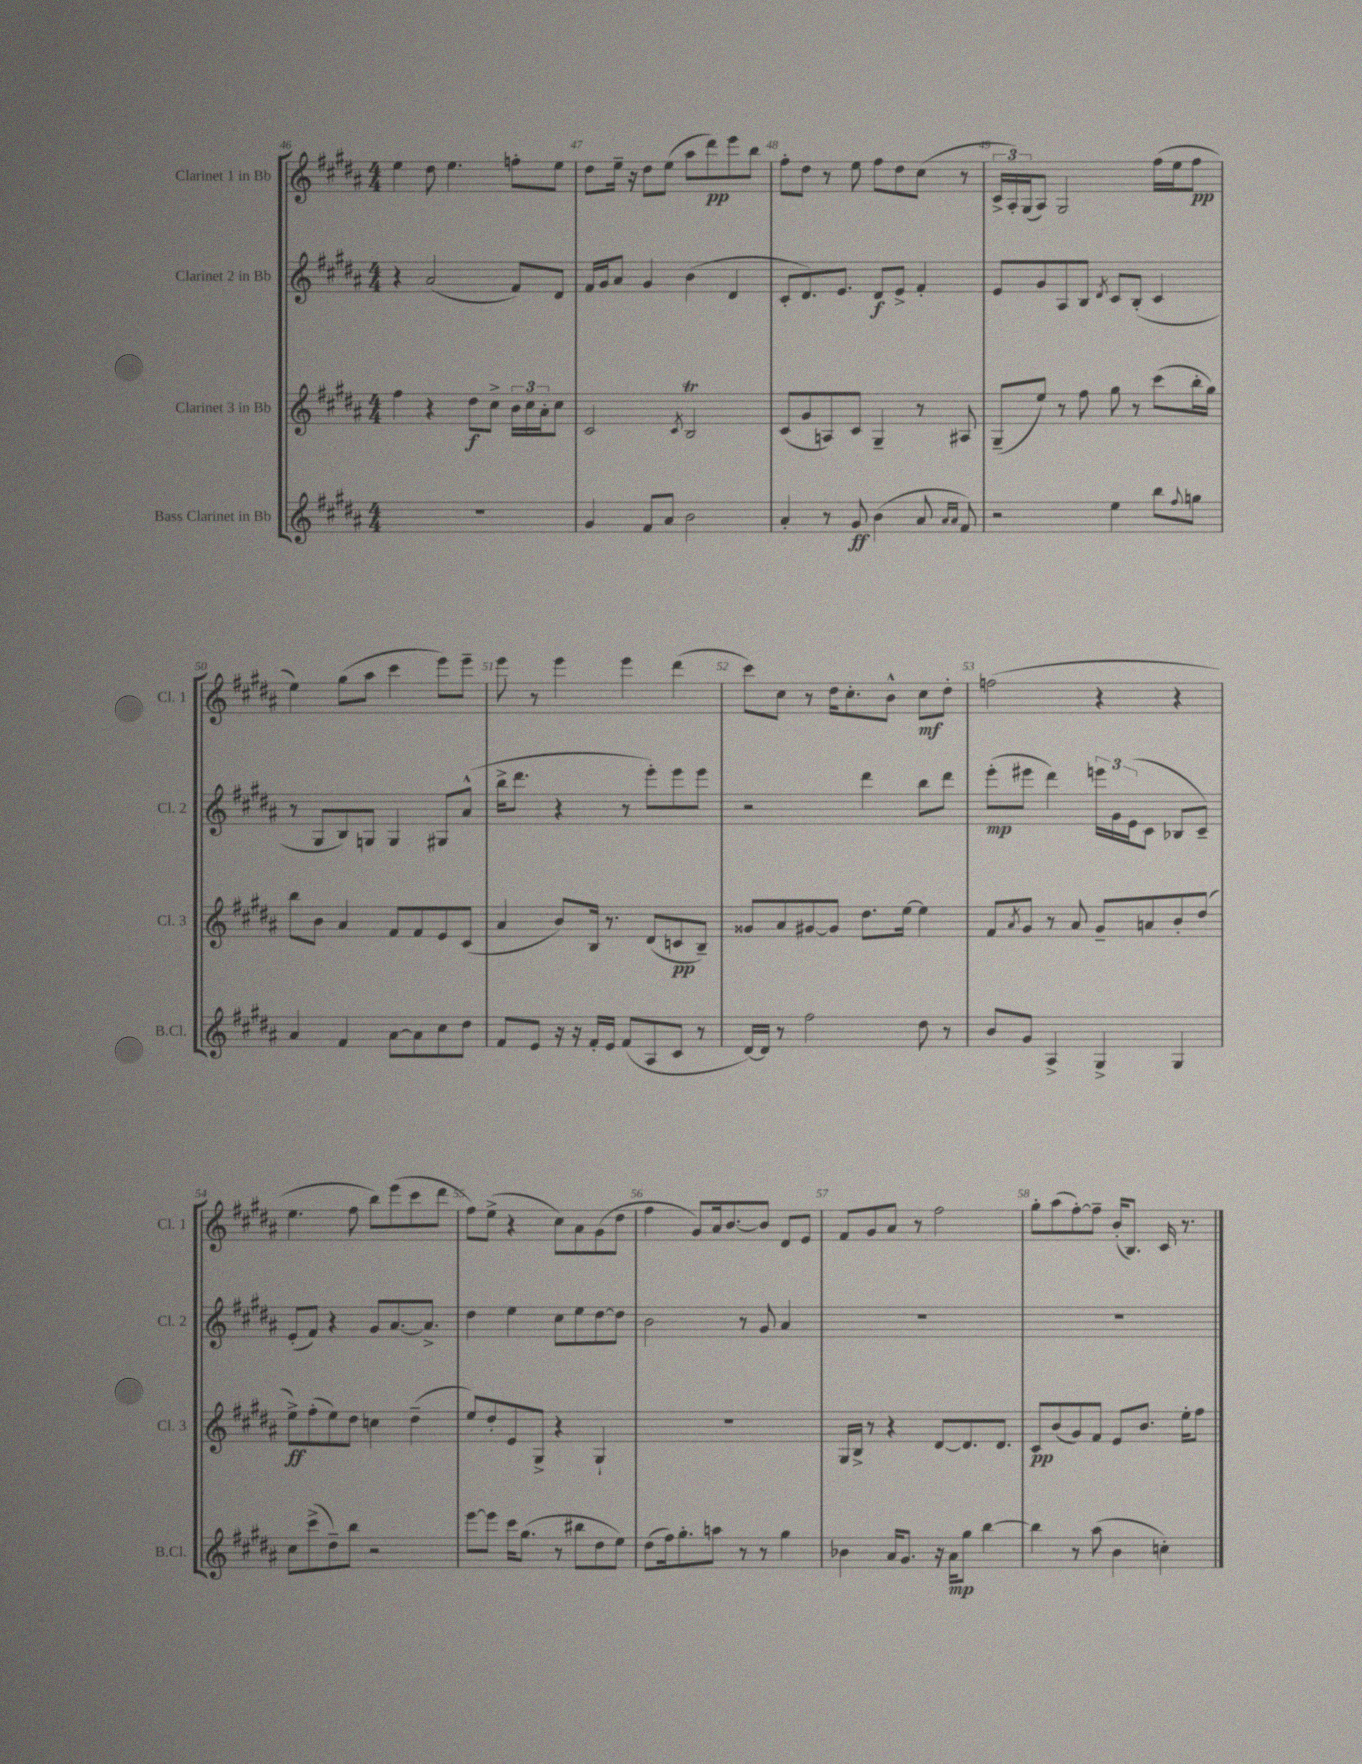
<<
\new StaffGroup <<
\new Staff = "s0" \with { instrumentName = "Clarinet 1 in Bb" shortInstrumentName = "Cl. 1" } {
    \clef treble \key b \major \numericTimeSignature \time 4/4
    e''4 dis''8 e''4. f''8-. e''8 |
    dis''8 e''16-- r16 dis''8 e''8( ais''8 dis'''8\pp) e'''8 b''8 |
    fis''8-. dis''8 r8 e''8 fis''8 dis''8 cis''8( r8 |
    \tuplet 3/2 { cis'16-> ais16-.) gis16( } ais8) gis2 fis''16( e''16 fis''8\pp |
    e''4) gis''8( ais''8 cis'''4 e'''8) e'''8-- |
    e'''8 r8 e'''4 e'''4 dis'''4( |
    cis'''8) cis''8 r8 dis''16 cis''8.-. b'8-^ cis''8\mf dis''8-. |
    f''2( r4 r4 |
    e''4. fis''8 b''8) e'''8( cis'''8 dis'''8 |
    fis''8) e''8->( r4 cis''8) ais'8 gis'8( dis''8 |
    fis''4 gis'8) ais'16 b'8.~ b'8 dis'8 e'8 |
    fis'8 gis'8 ais'8 r8 fis''2 |
    gis''8-. ais''8( fis''8~-.) fis''8-- b'16-.( b8.) cis'16 r8. \bar "|." |
}
\new Staff = "s1" \with { instrumentName = "Clarinet 2 in Bb" shortInstrumentName = "Cl. 2" } {
    \clef treble \key b \major \numericTimeSignature \time 4/4
    r4 ais'2( fis'8) dis'8 |
    fis'16 gis'16 ais'8 gis'4 b'4( dis'4 |
    cis'8-. dis'8.) e'8. dis'8\f e'8-> fis'4-. |
    e'8 gis'8 ais8 b8 \acciaccatura { dis'8 } cis'8 b8-.( cis'4 |
    r8 gis8 b8) g8 g4 gis8 ais'8-^( |
    b''16-> dis'''8. r4 r8 e'''8-.) e'''8 e'''8 |
    r2 dis'''4 b''8 dis'''8 |
    e'''8-.\mp( eis'''8 dis'''4) \tuplet 3/2 { e'''16 gis'16 e'16( } cis'8 bes8 cis'8--) |
    e'8-.( fis'8) r4 gis'8 ais'8.~ ais'8.-> |
    dis''4 e''4 cis''8 e''8 dis''8~ dis''8 |
    b'2 r8 gis'8 ais'4 |
    R1 |
    R1 \bar "|." |
}
\new Staff = "s2" \with { instrumentName = "Clarinet 3 in Bb" shortInstrumentName = "Cl. 3" } {
    \clef treble \key b \major \numericTimeSignature \time 4/4
    fis''4 r4 dis''8\f cis''8-> \tuplet 3/2 { b'16 cis''16 ais'16-. } cis''8 |
    cis'2 \acciaccatura { cis'8 } b2\trill |
    cis'8( gis'8 a8) cis'8 gis4-- r8 ais8 |
    gis8--( e''8) r8 fis''8 gis''8 r8 cis'''8( b''16-. gis''16) |
    b''8 b'8 ais'4 fis'8 fis'8 e'8 cis'8( |
    ais'4 b'8) b16 r8. dis'8( c'8\pp b8--) |
    gisis'8 ais'8 gis'8~ gis'8 dis''8. e''16~ e''4 |
    fis'8 \acciaccatura { ais'8 } gis'8 r8 ais'8 gis'8-- a'8 b'8-. dis''8( |
    e''8->\ff) fis''8-.( e''8) dis''8 c''4 dis''4--( |
    e''8) dis''8-. e'8 gis8-> r4 gis4-! |
    R1 |
    gis16 b16-> r8 r4 dis'8~ dis'8. dis'8. |
    cis'8\pp b'8( gis'8) fis'8 e'8 b'8. e''16-. fis''8 \bar "|." |
}
\new Staff = "s3" \with { instrumentName = "Bass Clarinet in Bb" shortInstrumentName = "B.Cl." } {
    \clef treble \key b \major \numericTimeSignature \time 4/4
    R1 |
    gis'4 fis'8 ais'8 b'2 |
    ais'4-. r8 gis'8\ff b'4( ais'8 \grace { ais'16 ais'16 } fis'8) |
    r2 e''4 b''8 \appoggiatura { fis''8 } g''8 |
    ais'4 fis'4 ais'8~ ais'8 cis''8 dis''8 |
    fis'8 e'8 r16 r16 fis'16-. e'16 fis'8( ais8 cis'8 r8 |
    dis'16~) dis'16 r8 fis''2 dis''8 r8 |
    b'8 gis'8 ais4-> gis4-> gis4 |
    cis''8 cis'''8->( dis''8--) b''8 r2 |
    e'''8~ e'''8 cis'''16 gis''8.( r8 bis''8 dis''8 e''8) |
    dis''8( fis''16) gis''8.-. a''8 r8 r8 gis''4 |
    bes'4 ais'16 gis'8. r16 ais'16\mp gis''8 b''4~ |
    b''4 r8 ais''8( b'4 c''4-.) \bar "|." |
}
>>
>>
\layout { \context { \Score currentBarNumber = #46 \override BarNumber.break-visibility = ##(#f #t #t) barNumberVisibility = #all-bar-numbers-visible } }
